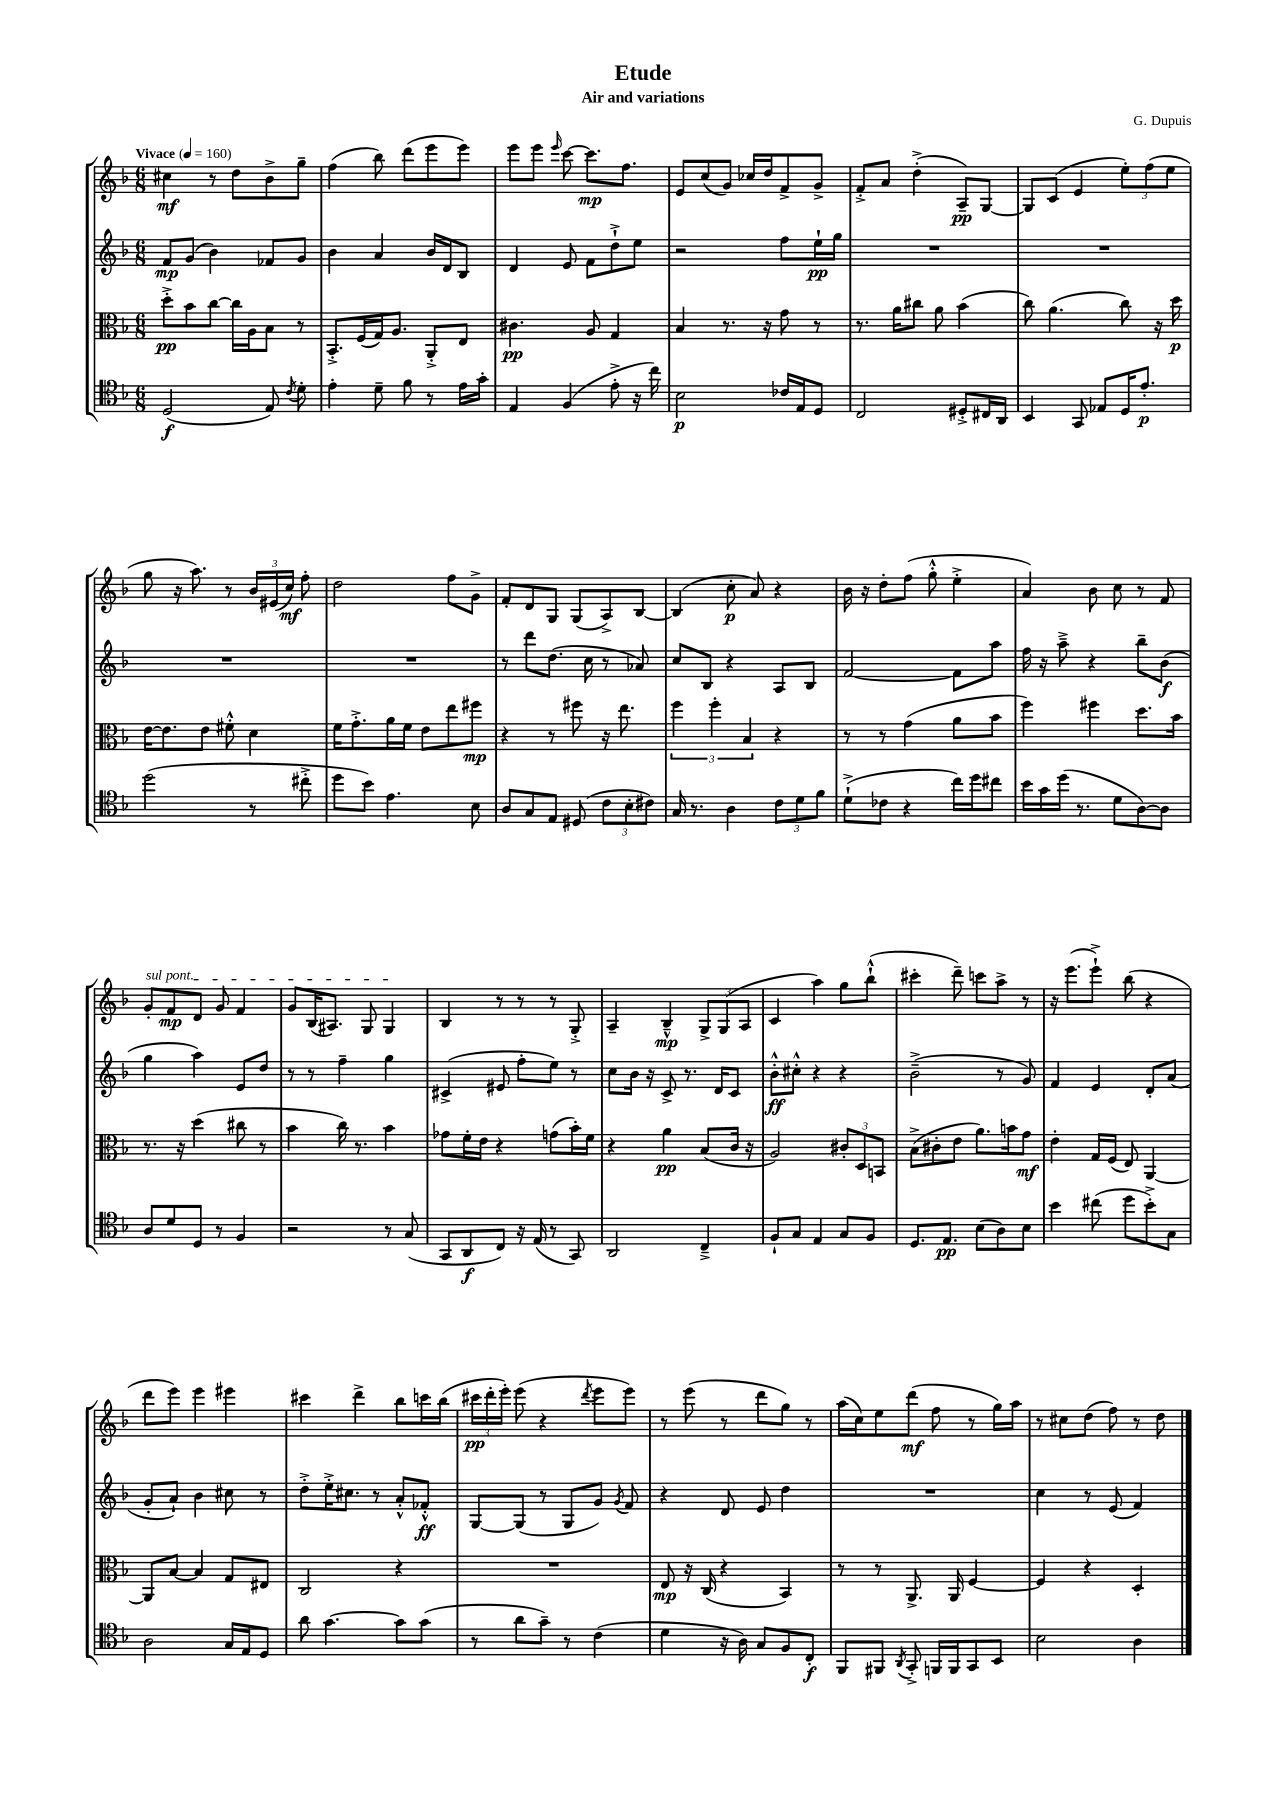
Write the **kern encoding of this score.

**kern	**dynam	**kern	**dynam	**kern	**dynam	**kern	**dynam
*part4	*part4	*part3	*part3	*part2	*part2	*part1	*part1
*staff4	*staff4	*staff3	*staff3	*staff2	*staff2	*staff1	*staff1
*clefC4	*	*clefC3	*	*clefG2	*	*clefG2	*
*k[b-]	*	*k[b-]	*	*k[b-]	*	*k[b-]	*
*M6/8	*	*M6/8	*	*M6/8	*	*M6/8	*
*MM160	*	*MM160	*	*MM160	*	*MM160	*
=1	=1	=1	=1	=1	=1	=1	=1
!	!	!	!	!	!	!LO:TX:a:B:t=Vivace	!
(2D/	f	8dd'^\L	pp	8f/L	mp	4cc#X\	mf
.	.	8b-\	.	(8g/J	.	.	.
.	.	[8cc\J	.	4b-\)	.	8r	.
.	.	16cc\LL]	.	.	.	8dd\L	.
.	.	16A\J	.	.	.	.	.
8E/)	.	8B-\J	.	8f-X/L	.	8b-^\	.
8qc/	.	.	.	.	.	.	.
8d'\	.	8r	.	8g/J	.	8gg~\J	.
=2	=2	=2	=2	=2	=2	=2	=2
4e'\	.	8.BB-'^/L	.	4b-\	.	(4ff\	.
.	.	(16F/L	.	.	.	.	.
8d~\	.	16G/J)	.	4a/	.	8bb-\)	.
.	.	8.A/J	.	.	.	.	.
8f\	.	.	.	.	.	(8ddd\L	.
8r	.	8AA'^/L	.	16b-/LL	.	8eee\	.
.	.	.	.	16d/J	.	.	.
16e\LL	.	8E/J	.	8B-/J	.	8eee\J)	.
16g'\JJ	.	.	.	.	.	.	.
=3	=3	=3	=3	=3	=3	=3	=3
4E/	.	4.c#X\	pp	4d/	.	8eee\L	.
.	.	.	.	.	.	8eee\J	.
.	.	.	.	.	.	16qqeee/	.
(4F/	.	.	.	8e/	.	[8ccc\	.
.	.	8A/	.	8f\L	.	8.ccc\L]	mp
8e'^\	.	4G/	.	8dd`^\	.	.	.
.	.	.	.	.	.	8.ff\J	.
16r	.	.	.	8ee\J	.	.	.
16cc\)	.	.	.	.	.	.	.
=4	=4	=4	=4	=4	=4	=4	=4
2B-\	p	4B-/	.	2r	.	8e/L	.
.	.	.	.	.	.	(8cc/	.
.	.	8.r	.	.	.	8g/J)	.
.	.	.	.	.	.	16cc-X/LL	.
.	.	16r	.	.	.	16dd/J	.
16c-X/LL	.	8g\	.	8ff\L	.	8f^/	.
16E/J	.	.	.	.	.	.	.
8D/J	.	8r	.	16ee`\L	pp	8g^/J	.
.	.	.	.	16gg\JJ	.	.	.
=5	=5	=5	=5	=5	=5	=5	=5
2C/	.	8.r	.	2.r	.	8f'^/L	.
.	.	.	.	.	.	8a/J	.
.	.	16a\KL	.	.	.	.	.
.	.	8cc#X\J	.	.	.	(4dd'^\	.
.	.	8a\	.	.	.	.	.
8D#X'^/L	.	(4b-\	.	.	.	8A~/L)	pp
16C#X/L	.	.	.	.	.	[8G/J	.
16AA/JJ	.	.	.	.	.	.	.
=6	=6	=6	=6	=6	=6	=6	=6
4BB-/	.	8cc\)	.	2.r	.	8G/L]	.
.	.	(4.a\	.	.	.	(8c/J	.
8GG/	.	.	.	.	.	4e/	.
8E-X/L	.	.	.	.	.	.	.
16D/K	.	8cc\)	.	.	.	12ee'\L)	.
8.e'/J	p	.	.	.	.	.	.
.	.	.	.	.	.	(12ff\	.
.	.	16r	.	.	.	.	.
.	.	.	.	.	.	12ee\J	.
.	.	16dd\	p	.	.	.	.
!!LO:LB:g=z
=7	=7	=7	=7	=7	=7	=7	=7
(2dd\	.	[16e\KL	.	2.r	.	8gg\	.
.	.	8.e\]	.	.	.	.	.
.	.	.	.	.	.	16r	.
.	.	.	.	.	.	8.aa\)	.
.	.	8e\J	.	.	.	.	.
.	.	8f#X'^^\	.	.	.	8r	.
8r	.	4d\	.	.	.	24b-/LL	.
.	.	.	.	.	.	(24e#X/	.
.	.	.	.	.	.	24cc/JJ)	mf
8cc#X'^\	.	.	.	.	.	8ff'\	.
=8	=8	=8	=8	=8	=8	=8	=8
8dd\L	.	16f\KL	.	2.r	.	2dd\	.
.	.	8.g'^\	.	.	.	.	.
8b-\J)	.	.	.	.	.	.	.
4.e\	.	16a\L	.	.	.	.	.
.	.	16f\JJ	.	.	.	.	.
.	.	8e\L	.	.	.	.	.
.	.	8ee\	.	.	.	8ff\L	.
8B-\	.	8ff#X\J	mp	.	.	8g^\J	.
=9	=9	=9	=9	=9	=9	=9	=9
8A/L	.	4r	.	8r	.	8f'/L	.
8G/	.	.	.	8ddd\L	.	8d/	.
8E/J	.	8r	.	(8.dd\J	.	8G/J	.
(8D#X/	.	8ff#X\	.	.	.	(8G/L	.
.	.	.	.	16cc\	.	.	.
12c\L	.	16r	.	8r	.	8A^/)	.
.	.	8.ee\	.	.	.	.	.
12B-'\	.	.	.	.	.	.	.
.	.	.	.	8a-X/)	.	[8B-/J	.
12c#X\J)	.	.	.	.	.	.	.
=10	=10	=10	=10	=10	=10	=10	=10
16G/	.	6ff\	.	8cc/L	.	(4B-/]	.
8.r	.	.	.	.	.	.	.
.	.	.	.	8B-/J	.	.	.
.	.	6ff'\	.	.	.	.	.
4A\	.	.	.	4r	.	8cc'\	p
.	.	6B-/	.	.	.	.	.
.	.	.	.	.	.	8a/)	.
12c\L	.	4r	.	8A/L	.	4r	.
12d\	.	.	.	.	.	.	.
.	.	.	.	8B-/J	.	.	.
12f\J	.	.	.	.	.	.	.
=11	=11	=11	=11	=11	=11	=11	=11
(8d`^\L	.	8r	.	[2f/	.	16b-\	.
.	.	.	.	.	.	16r	.
8c-X\J	.	8r	.	.	.	8dd'\L	.
4r	.	(4g\	.	.	.	(8ff\J	.
.	.	.	.	.	.	8gg'^^\	.
16cc\LL)	.	8a\L	.	8f\L]	.	4ee'^\	.
16dd\J	.	.	.	.	.	.	.
8cc#X\J	.	8b-\J	.	8aa\J	.	.	.
=12	=12	=12	=12	=12	=12	=12	=12
16b-\LL	.	4ff\)	.	16ff\	.	4a/)	.
16g\	.	.	.	16r	.	.	.
(16dd\JJ	.	.	.	8aa~^\	.	.	.
8.r	.	.	.	.	.	.	.
.	.	4ff#X\	.	4r	.	8b-\	.
8d\L	.	.	.	.	.	8cc\	.
[8A\)	.	8.dd\L	.	8bb-~\L	.	8r	.
8A\J]	.	.	.	(8b-\J	f	8f/	.
.	.	16b-\Jk	.	.	.	.	.
!!LO:LB:g=z
=13	=13	=13	=13	=13	=13	=13	=13
!	!	!	!	!	!	!LO:TX:a:i:t=sul pont.	!
8A/L	.	8.r	.	4gg\	.	8g'/L	.
8d/	.	.	.	.	.	8f/	mp
.	.	16r	.	.	.	.	.
8D/J	.	(4dd\	.	4aa\)	.	8d/J	.
8r	.	.	.	.	.	8g/	.
4F/	.	8cc#X\	.	8e/L	.	4f/	.
.	.	8r	.	8dd/J	.	.	.
=14	=14	=14	=14	=14	=14	=14	=14
2r	.	4b-\	.	8r	.	8g/L	.
.	.	.	.	8r	.	(16B-/K	.
.	.	.	.	.	.	8.A#X/J)	.
.	.	16cc\)	.	4ff~\	.	.	.
.	.	8.r	.	.	.	.	.
.	.	.	.	.	.	8G/	.
8r	.	4b-\	.	4gg\	.	4G/	.
(8G/	.	.	.	.	.	.	.
=15	=15	=15	=15	=15	=15	=15	=15
8GG/L	.	8g-X\L	.	(4c#X^/	.	4B-/	.
8AA/	f	16f'\L	.	.	.	.	.
.	.	16e\JJ	.	.	.	.	.
8C/J)	.	4r	.	8e#X/	.	8r	.
16r	.	.	.	8ff'\L	.	8r	.
(16E/	.	.	.	.	.	.	.
8r	.	(8gn\L	.	8ee\J)	.	8r	.
8GG/)	.	16b-'\L)	.	8r	.	8G'^/	.
.	.	16f\JJ	.	.	.	.	.
=16	=16	=16	=16	=16	=16	=16	=16
2AA/	.	4r	.	8cc\L	.	4A~/	.
.	.	.	.	16b-\Jk	.	.	.
.	.	.	.	16r	.	.	.
.	.	4a\	pp	8c^/	.	4B-~^^/	mp
.	.	.	.	8.r	.	.	.
4C~^/	.	(8B-/L	.	.	.	12G^/L	.
.	.	.	.	16d/KL	.	.	.
.	.	.	.	.	.	(12G/	.
.	.	16c/Jk	.	8c/J	.	.	.
.	.	.	.	.	.	12A/J	.
.	.	16r	.	.	.	.	.
=17	=17	=17	=17	=17	=17	=17	=17
8F`/L	.	2A/)	.	8b-'^^\L	ff	4c/	.
8G/J	.	.	.	8cc#X'^^\J	.	.	.
4E/	.	.	.	4r	.	4aa\)	.
8G/L	.	12c#X'/L	.	4r	.	8gg\L	.
.	.	12D/	.	.	.	.	.
8F/J	.	.	.	.	.	(8bb-`^^\J	.
.	.	12BBn/J	.	.	.	.	.
=18	=18	=18	=18	=18	=18	=18	=18
8.D/L	.	(8B-^\L	.	(2b-~^\	.	4ccc#X'\	.
.	.	8c#X'\	.	.	.	.	.
8.E/J	pp	.	.	.	.	.	.
.	.	8e\J	.	.	.	8ddd~\)	.
(8B-\L	.	8.a\L)	.	.	.	8cccn\L	.
8A\)	.	.	.	8r	.	8aa^\J	.
.	.	16bn\k	.	.	.	.	.
8B-\J	.	8g\J	mf	8g/)	.	8r	.
=19	=19	=19	=19	=19	=19	=19	=19
4b-\	.	4e'\	.	4f/	.	16r	.
.	.	.	.	.	.	(8.eee\L	.
(8cc#X\	.	16G/LL	.	4e/	.	8eee`^\J)	.
.	.	(16F/JJ	.	.	.	.	.
8dd\L	.	8E/)	.	.	.	(8bb-\	.
8b-'^\)	.	[4AA/	.	8d'/L	.	4r	.
8G\J	.	.	.	(8a/J	.	.	.
!!LO:LB:g=z
=20	=20	=20	=20	=20	=20	=20	=20
2A\	.	8AA/L]	.	8g'/L	.	8ddd\L	.
.	.	[8B-/J	.	8a`/J)	.	8eee\J)	.
.	.	4B-/]	.	4b-\	.	4eee\	.
16G/LL	.	8G/L	.	8cc#X\	.	4eee#X\	.
16E/J	.	.	.	.	.	.	.
8D/J	.	8E#X/J	.	8r	.	.	.
=21	=21	=21	=21	=21	=21	=21	=21
8a\	.	2C/	.	8dd'^\L	.	4ccc#X\	.
[4.g\	.	.	.	16ee'^\K	.	.	.
.	.	.	.	8.cc#X\J	.	.	.
.	.	.	.	.	.	4ddd^\	.
.	.	.	.	8r	.	.	.
8g\L]	.	4r	.	8a'^^/L	.	8bb-\L	.
(8g\J	.	.	.	8f-X'^^/J	ff	16cccn\L	.
.	.	.	.	.	.	(16bb-\JJ	.
=22	=22	=22	=22	=22	=22	=22	=22
8r	.	2.r	.	[8G/L	.	24ccc#X\LL	pp
.	.	.	.	.	.	24ddd'\	.
.	.	.	.	.	.	24eee'\JJ)	.
8a\L	.	.	.	(8G/J]	.	(8eee\	.
8g~\J)	.	.	.	8r	.	4r	.
8r	.	.	.	8G/L	.	.	.
.	.	.	.	.	.	8qddd/	.
(4c\	.	.	.	8g/J)	.	8eee\L	.
.	.	.	.	8qg/	.	.	.
.	.	.	.	8f/	.	8eee\J)	.
=23	=23	=23	=23	=23	=23	=23	=23
4d\	.	8E/	mp	4r	.	8r	.
.	.	16r	.	.	.	(8eee\	.
.	.	(16C/	.	.	.	.	.
16r	.	4r	.	8d/	.	8r	.
16A\)	.	.	.	.	.	.	.
8G/L	.	.	.	8e/	.	8ddd\L	.
8F/	.	4BB-/)	.	4dd\	.	8gg\J)	.
8C'/J	f	.	.	.	.	8r	.
=24	=24	=24	=24	=24	=24	=24	=24
8FF/L	.	8r	.	2.r	.	(16aa\LL	.
.	.	.	.	.	.	16cc\J)	.
8FF#X/J	.	8r	.	.	.	8ee\	.
8qAA/	.	.	.	.	.	.	.
8GG'^/	.	8.AA^/	.	.	.	(8ddd\J	mf
16FFn/LL	.	.	.	.	.	8ff\	.
16FF/J	.	16AA/	.	.	.	.	.
8GG/	.	[4F/	.	.	.	8r	.
8BB-/J	.	.	.	.	.	16gg\LL)	.
.	.	.	.	.	.	16aa\JJ	.
=25	=25	=25	=25	=25	=25	=25	=25
2B-\	.	4F/]	.	4cc\	.	8r	.
.	.	.	.	.	.	8cc#X\L	.
.	.	4r	.	8r	.	(8dd\J	.
.	.	.	.	(8e/	.	8ff\)	.
4A\	.	4D'/	.	4f/)	.	8r	.
.	.	.	.	.	.	8dd\	.
==	==	==	==	==	==	==	==
*-	*-	*-	*-	*-	*-	*-	*-
